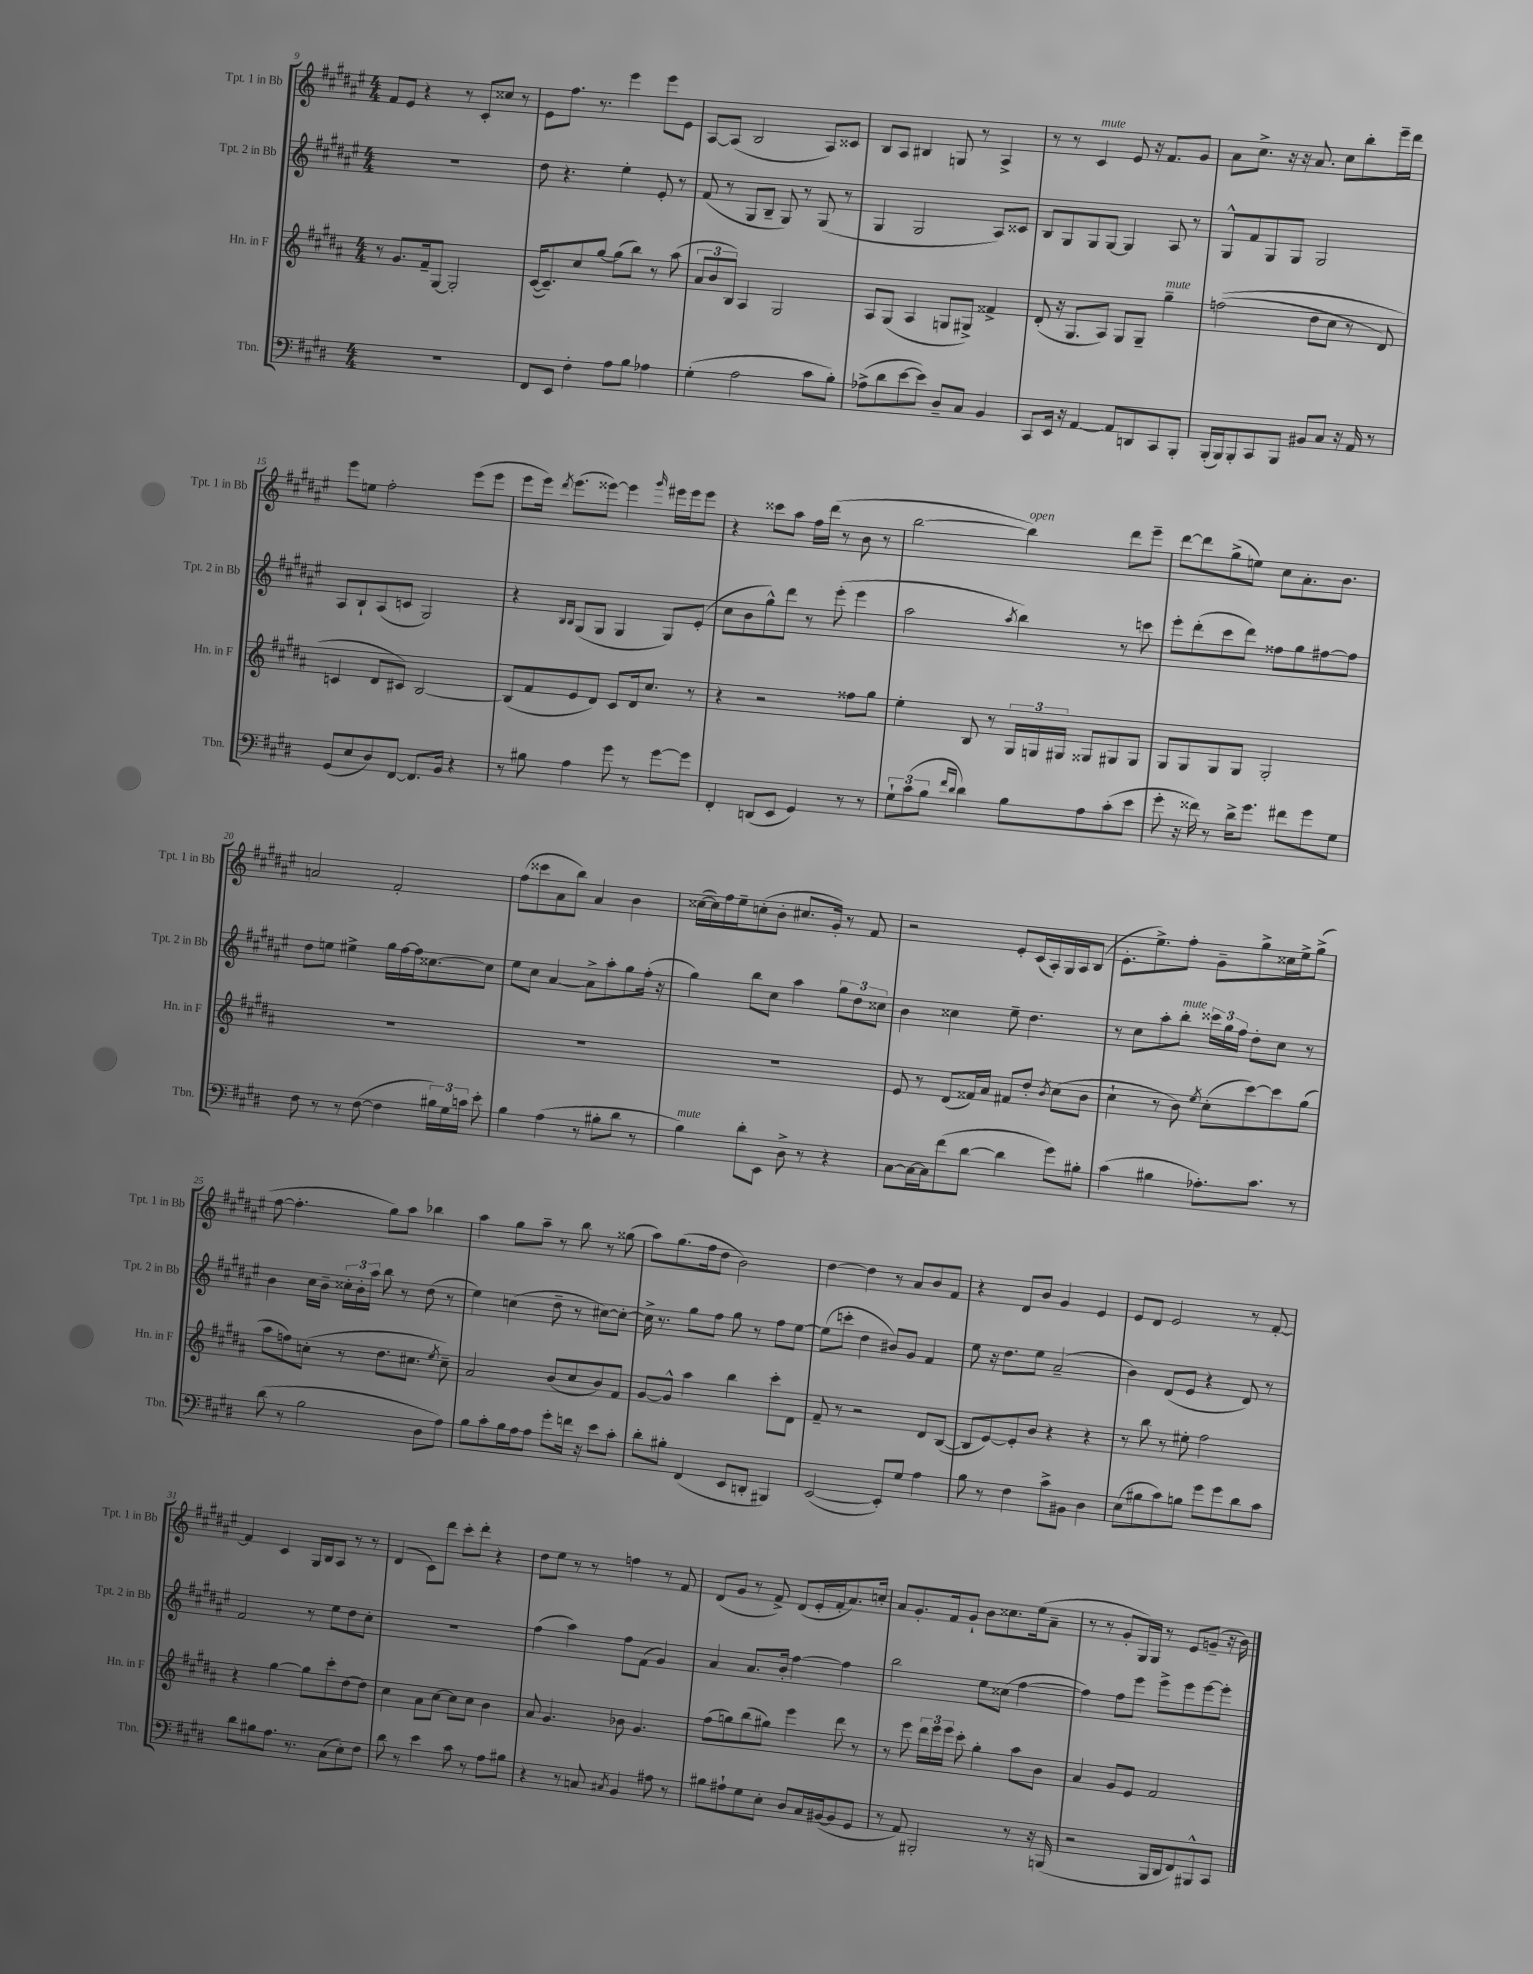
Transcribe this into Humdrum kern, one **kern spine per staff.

**kern	**kern	**kern	**kern
*part4	*part3	*part2	*part1
*staff4	*staff3	*staff2	*staff1
*I"Tbn.	*I"Hn. in F	*I"Tpt. 2 in Bb	*I"Tpt. 1 in Bb
*I'Tbn.	*I'Hn. in F	*I'Tpt. 2 in Bb	*I'Tpt. 1 in Bb
*clefF4	*clefG2	*clefG2	*clefG2
*k[f#c#g#d#]	*k[f#c#g#d#a#]	*k[f#c#g#d#a#e#]	*k[f#c#g#d#a#e#]
*M4/4	*M4/4	*M4/4	*M4/4
=9	=9	=9	=9
1r	8r	1r	8f#/L
.	8.g#/L	.	8e#/J
.	.	.	4r
.	16f#~/k	.	.
.	[8G#/J	.	.
.	2G#'/]	.	8r
.	.	.	8c#'/L
.	.	.	8cc##X/J
.	.	.	8r
=10	=10	=10	=10
8FF#/L	([16c#/KL	8dd#\	8e#\L
.	8.c#~/])	.	.
8EE/J	.	4.r	8.ff#\J
4F#'\	8cc#/	.	.
.	.	.	8.r
.	[8gg#/J	.	.
8A\L	(8gg#\L]	4ee#'\	4eee#\
8B\J	8bb\J)	.	.
4A-X\	8r	8e#'/	8eee#\L
.	(8aa#\	8r	8e#\J
=11	=11	=11	=11
(4G#'\	12a#/L	(8f#/	[8A#/L
.	12b/	.	.
.	.	8r	(8A#/J]
.	12B/J)	.	.
2A\	4A#/	8G#/L	2B/
.	.	8B~/J	.
.	2G#/	8G#/)	.
.	.	8r	.
8c#\L	.	(8G#/	8A#/L)
8B'\J)	.	8r	8c##X/J
=12	=12	=12	=12
(8A-X^\L	8A#/L	4G#/	8B/L
8d#\	(8G#/J	.	8A#/J
[8e\	4A#/	2G#/	4B#X/
8e\J])	.	.	.
8D#~/L	8Gn/L	.	8Gn/
8C#/J	8G#X^/J)	.	8r
4BB/	4f##X^/	8A#/L)	4A#^/
.	.	8c##X/J	.
=13	=13	=13	=13
8CC#/L	(8d#'/	8B/L	8r
16EE/Jk	16r	8G#/	8r
16r	8.G#/L	.	.
!	!	!	!LO:TX:a:i:t=mute
[4AA/	.	8G#/	4c#/
.	8A#/J)	[8G#/J	.
8AA/L]	8G#/L	4G#/]	8e#/
8DDn/	8G#~/J	.	16r
.	.	.	8.f#/L
!	!LO:TX:a:i:t=mute	!	!
8CC#/	4gg#~\	8A#/	.
8BBB'/J	.	8r	8g#/J
=14	=14	=14	=14
(16BBB'/LL	((2ffn\	8G#^^/L	8a#\L
16BBB/J)	.	.	.
8BBB'/	.	8f#/	8.cc#^\J
8CC#/	.	8G#/	.
.	.	.	16r
8BBB/J	.	8G#/J	16r
.	.	.	8.a#/
8BB#X/L	8dd#\L	2G#/	.
8C#/J	8cc#\J	.	8cc#\L
16r	8r	.	8bb'\
16AA/	.	.	.
8r	8d#/)	.	16eee#~\L
.	.	.	16ddd#\JJ
!!LO:LB:g=z
=15	=15	=15	=15
(8GG#/L	4cn/	8A#/L	8eee#\L
8E/	.	8B`/	8een\J
8D#/)	8d#/L	(8A#/	2ff#'\
[8FF#/J	8c#X/J)	8cn/J	.
8.FF#/L]	[2B/	2G#/)	.
16BB/Jk	.	.	.
4r	.	.	(8eee#\L
.	.	.	8eee#\J
=16	=16	=16	=16
8r	(8B/L]	4r	8eee#\L
8B#X\	8f#/	.	16eee#\Jk)
.	.	.	8qddd#/
.	.	.	(8.eee#\L
.	.	16qqB/LL	.
.	.	16qqB/JJ	.
4A\	8e/	(8G#/L	.
.	8d#/J)	8G#/J	[8eee##X\J)
8g#\	8c#/L	4G#/	4eee##\]
8r	16d#/k	.	.
.	8.cc#/J	.	.
.	.	.	16qqggg#/
[8g#\L	.	8G#/L)	16eee#X\LL
.	.	.	16eee#\J
8g#\J]	8r	(8e#'/J	8eee#\J
=17	=17	=17	=17
4FF#'/	4r	8cc#\L	4r
.	.	8b\	.
(8DDn/L	2r	8gg#^^\)	8ccc##X\L
8EE/J	.	8ddd#\J	8aa#\J
4GG#/)	.	8r	16ff#\LL
.	.	.	(16ddd#\JJ
.	.	(8eee#'\	8r
8r	8ff##X\L	4eee#\	8b\
8r	8gg#\J	.	8r
=18	=18	=18	=18
12G#`\L	4ee'\	2aa#\	[2bb\
(12c#\	.	.	.
12B\J	.	.	.
16qqf#/LL	.	.	.
16qqd#/JJ	.	.	.
4d#\)	8B/	.	.
.	8r	.	.
.	.	8qaa#/	.
!	!	!	!LO:TX:a:i:t=open
8B\L	24G#/LL	4bb\)	4bb\])
.	24Gn/	.	.
.	24G#X/JJ	.	.
8A\	8G##X/L	.	.
(8c#'\	8G#X/	8r	8ddd#\L
8e\J	8G#/J	8cccn\	8eee#~\J
=19	=19	=19	=19
8g#'\	8G#/L	8eee#'\L	[8ddd#\L
16r	8G#/	(8ddd#'\	8ddd#\]
16f##X\)	.	.	.
8r	8G#/	8ccc#\	(8gg#^\
16d#^\KL	8G#/J	8ddd#\J)	8een\J)
8.g#\J	.	.	.
.	2G#'/	8ff##X\L	8cc#\L
8f#X\L	.	8gg#\	8.a#'\
8g#\	.	[8ff#X\	.
.	.	.	8.b\J
8G#\J	.	8ff#\J]	.
!!LO:LB:g=z
=20	=20	=20	=20
8F#\	1r	8dd#\L	2an/
8r	.	8een\J	.
8r	.	4ee#X^\	.
([8F#\	.	.	.
4F#\]	.	16gg#\LL	2f#'/
.	.	[16ff#\	.
.	.	16ff#\J]	.
.	.	[8.cc##X\	.
24B#X\LL)	.	.	.
24G#\	.	.	.
24cn\JJ	.	.	.
8e'\	.	8cc##\J]	.
=21	=21	=21	=21
4B\	1r	8ee#\L	(8ff#\L
.	.	8cc#\J	8ccc##X\
(4A\	.	[4a#/	8a#\
.	.	.	8bb\J)
8r	.	8a#^\L]	4a#/
8B#X'\L	.	8aa#'\	.
8d#\J	.	8gg#\	4b\
8r	.	(16ff#'\Jk	.
.	.	16r	.
=22	=22	=22	=22
!LO:TX:a:i:t=mute	!	!	!
4B\)	1r	4gg#\)	([16cc##X\LL
.	.	.	16cc##\])
.	.	.	16ff#\
.	.	.	16ee#~\J
8d#'\L	.	8bb\L	(8ccn'\
8EE\J	.	8cc#\J	8b'\J
8D#^\	.	4aa#\	8.cc#X/L
8r	.	.	.
.	.	.	16g#'/Jk)
4r	.	12gg#\L	8r
.	.	12dd#\	.
.	.	.	8f#/
.	.	12cc##X\J	.
=23	=23	=23	=23
[8C#\L	8e/	4b\	2r
16C#\L_	8r	.	.
16C#\J]	.	.	.
(8f#\	(8d#/L	4cc##X\	.
[8d#\J	16f##X/L)	.	.
.	16a#/JJ	.	.
4d#\]	8f#X/L	8ee#~\	8e#'/L
.	8dd#'/J	4.dd#\	(16c#/L
.	.	.	16A#'/)
.	8qb/	.	.
8g#\L)	(8cc#\L	.	16G#/
.	.	.	16A#/J
8B#X'\J	8b\J	.	(8B/J
=24	=24	=24	=24
(4c#\	4cc#`\	8r	8.e#'\L
.	.	8cc#\L	.
.	.	.	8.ee#^\)
4B#X\	8r	8aa#'\	.
!	!	!LO:TX:a:i:t=mute	!
.	8b\)	8bb'\J	8ff#'\J
.	8qee/	.	.
8.A-X'\L)	(8cc#'\L	24ccc##X\LL	8g#~\L
.	.	24gg#\	.
.	.	24ff#\JJ	.
.	[8ccc#\)	8dd#'\L	8gg#^\
8.c#\J	.	.	.
.	8ccc#\]	8cc#\J	16cc##X\L
.	.	.	16ee#^\J
8r	(8gg#\J	8r	(8gg#^\J
!!LO:LB:g=z
=25	=25	=25	=25
(8d#\	8aa#\L	4b\	[8ff#\
8r	8ffn\)	.	4.ff#'\]
2B\	(8ccn'\J	16cc#\LL	.
.	.	16b~\JJ	.
.	8r	24cc##X'\LL	.
.	.	24b'\	.
.	.	24aa#\JJ	.
.	8.dd#\L	8bb\	8gg#\L)
.	.	8r	8aa#\J
.	8.cc#X\J	.	.
8D#\L	.	(8dd#\	4bb-X\
.	8qee/	.	.
8A\J)	8cc#~\)	8r	.
=26	=26	=26	=26
8B\L	2a#/	4ee#\)	4aa#\
8c#'\	.	.	.
16B\L	.	(4ccn\	8gg#\L
16A\J	.	.	.
8A\J	.	.	8aa#~\J
8g#'\L	(8b/L	8dd#~\	8r
16fn\Jk	8cc#/	8r	8bb\
16r	.	.	.
8e\L	8b/)	[8cc#X\L)	8r
8c#'\J	8f#/J	8cc#'\J_	(8gg##X\
=27	=27	=27	=27
8d#'\L	[8g#/L	16cc#^\]	8aa#\L)
.	.	8.r	.
8B#X'\J	8g#^^/J]	.	(8.gg#\
(4FF#/	4aa#\	8gg#\L	.
.	.	.	16ff#\k
.	.	8ff#\J	8dd#\J
8EE/L	4bb\	8gg#\	2b\)
8DDn'/J	.	8r	.
4BBB#X/)	8ccc#'\L	8ff#\L	.
.	8d#\J	[8ee#\J	.
=28	=28	=28	=28
([2EE/	8f#~/	(8ee#\L]	[4dd#\
.	8r	8cccn'\J	.
.	2r	4dd#\	4dd#\]
8EE'/L])	.	8b#X/L)	8r
8G#/J	.	8g#/J	8a#/L
4A\	8d#/L	4f#/	8b/
.	([8B/J	.	8f#/J
=29	=29	=29	=29
8B\	8B/L]	8ee#\	4r
8r	[8e/)	16r	.
.	.	8.dd#\L	.
4F#\	8e'/]	.	8d#/L
.	8b/J	8ee#\J	8b/J
8c#^\L	4r	(2a#~/	4g#/
8BB#X\J	.	.	.
4D#\	4r	.	4e#/
=30	=30	=30	=30
(8E\L	8r	4b\)	8e#/L
8B#X\	8bb\	.	8d#/J
8c#\)	8r	(8d#/L	2e#/
8Bn\J	8ee#X'\	8e#/J	.
8g#\L	2ff#\	4r	.
8g#\	.	.	.
8d#\	.	8d#/)	8r
8c#\J	.	8r	[8f#'/
!!LO:LB:g=z
=31	=31	=31	=31
8d#\L	4r	2f#/	4f#/]
8B#X\	.	.	.
8.A\J	[4gg#\	.	4c#/
8.r	.	.	.
.	8gg#\L]	8r	16G#/LL
.	.	.	16B/J
(8C#\L	8ccc#'\	8ee#\L	8A#/J
8E'\)	[8dd#\	8dd#\	8r
8F#\J	8dd#\J]	8cc#'\J	8r
=32	=32	=32	=32
8d#\	4cc#\	1r	(4d#/
8r	.	.	.
4e\	8a#\L	.	8c#\L)
.	[8cc#\J	.	8ddd#\J
8c#\	8cc#\L]	.	8ccc#'\L
8r	8cc#\J	.	8ddd#'\J
8A\L	4b\	.	4r
8B#X\J	.	.	.
=33	=33	=33	=33
4r	8a#/	(4ff#\	8dd#\L
.	4.g#/	.	8ee#\J
8r	.	4aa#\)	8r
8Cn/	.	.	8r
8qC#X/	.	.	.
4BB/	8b-X\	8ff#\L	4ffn\
.	4.g#/	(8f#\J	.
8A#X\	.	4g#/)	8r
8r	.	.	8f#/
=34	=34	=34	=34
8B#X\L	(8ff#\L	4a#/	(8d#/L
8A#X`\	8ggn\)	.	8g#/J
8G#\	(8bb\	8.a#/L	8r
8E'\J	8gg#X\J)	.	8f#^/)
.	.	16b'/Jk	.
8D#/L	4eee\	[4ff#\	(8d#/L
16C#/L	.	.	16e#'/L
([16BB#X/J	.	.	16f#'/J
8BB#/]	8ddd#\	4ff#\]	8.a#/)
8GG#/J	8r	.	.
.	.	.	16ccn'/Jk
=35	=35	=35	=35
8r	8r	2bb\	8a#/L
8AA/)	8eee\	.	8.g#'/
2BBB#X'/	24ddd#\LL	.	.
.	24eee\	.	.
.	.	.	16f#/k
.	24eee\JJ	.	.
.	8ccc#'\	.	8g#`/J
.	4gg#'\	8ee#\L	8b\L
.	.	(8cc##X\J	8.cc##X\
8r	8aa#\L	[4ff#\	.
.	.	.	(16ee#\k
16r	8b\J	.	8a#~\J
(16BBBn/	.	.	.
=36	=36	=36	=36
2r	4a#/	4ff#\])	8r
.	.	.	8r
.	8g#/L	8ff#\L	8g#'/L
.	8e/J	8eee#\J	16G#/L)
.	.	.	16G#/JJ
16BBB/LL	2f#/	8eee#^\L	8r
16DD#/J	.	.	.
8FF#/)	.	8eee#\	8e#/L
8BBB#X^^/	.	[8eee#\	(8gn~/J
8CC#/J	.	8eee#'\J]	16r
.	.	.	16b\)
==	==	==	==
*-	*-	*-	*-
